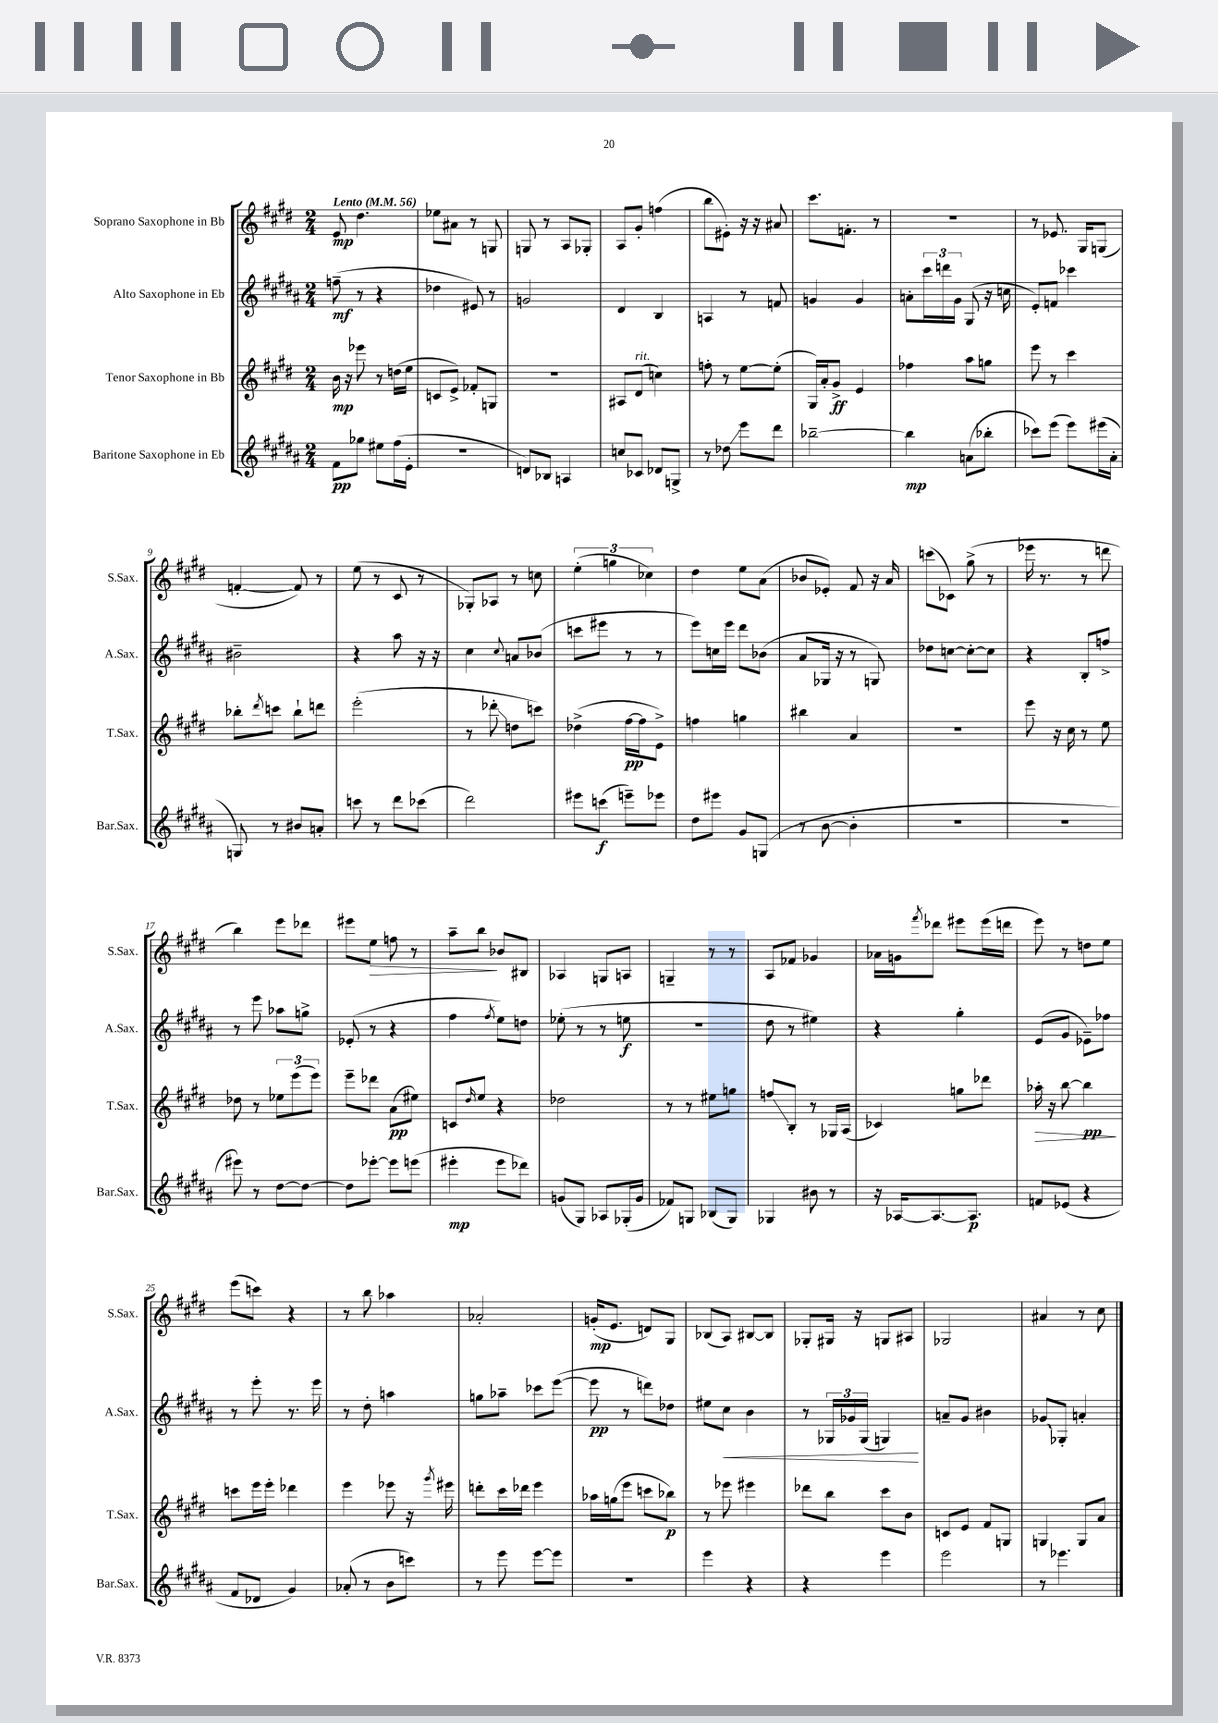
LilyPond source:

<<
\new StaffGroup <<
\new Staff = "s0" \with { instrumentName = "Soprano Saxophone in Bb" shortInstrumentName = "S.Sax." } {
    \clef treble \key e \major \numericTimeSignature \time 2/4 \tempo "Lento" 4 = 56
    e'8\mp dis''4. |
    ees''8 ais'8 r8 g8 |
    g8 r8 a8 ges8-. |
    a8 gis'8-. f''4( |
    b''8 eis'8-.) r16 r16 ais'8 |
    cis'''8. f'8.-. r8 |
    r2 |
    r8 ees'8. gis16 g8( |
    f'4~-. f'8) r8 |
    e''8( r8 cis'8 r8 |
    ges8-.) aes8 r8 c''8 |
    \tuplet 3/2 { e''4-.( g''4 ces''4) } |
    dis''4 e''8 a'8( |
    bes'8 ees'8-.) fis'8 r16 a'16 |
    c'''8( ces'8) gis''8->( r8 |
    ees'''16 r8. r8 d'''8 |
    b''4) e'''8 des'''8 |
    eis'''8 e''8\> f''8 r8 |
    a''8-- b''8\! bes'8 bis8 |
    aes4 g8 a8 |
    g4-- r8 r8 |
    a8 fes'8 ges'4 |
    aes'16 g'16 \acciaccatura { fis'''8 } des'''8 eis'''8 eis'''16( d'''16 |
    e'''8) r8 d''8 e''8 |
    e'''8( c'''8) r4 |
    r8 b''8 aes''4 |
    aes'2-. |
    g'16-.\mp( e'8. d'8) gis8 |
    bes8( a8) bis8~ bis8 |
    ges8-. gis16 r16 g8 ais8 |
    ges2 |
    ais'4 r8 cis''8 \bar "|." |
}
\new Staff = "s1" \with { instrumentName = "Alto Saxophone in Eb" shortInstrumentName = "A.Sax." } {
    \clef treble \key b \major \numericTimeSignature \time 2/4
    f''8--\mf( r8 r4 |
    des''4 eis'8) r8 |
    g'2 |
    dis'4 b4 |
    a4 r8 f'8 |
    g'4 g'4 |
    a'8-. \tuplet 3/2 { cis'''16 d'''16 gis'16 } gis8( r16 c''16 |
    e'8-.) f'8 ces'''4 |
    bis'2-- |
    r4 ais''8 r16 r16 |
    cis''4 \appoggiatura { cis''8 } a'8 bes'8( |
    c'''8 eis'''8 r8 r8 |
    e'''8) c''16 e'''16 dis'''8 bes'8( |
    ais'8 ges16 r16 r8 g8) |
    des''8 c''8~ c''8~-. c''8 |
    r4 b8-. f''8-> |
    r8 e'''8 aes''8 g''8-> |
    ees'8-.( r8 r4 |
    fis''4 \acciaccatura { fis''8 } e''8) d''8 |
    ees''8-.( r8 r8 e''8\f |
    r2 |
    dis''8 r8 eis''4) |
    r4 gis''4-. |
    e'8( gis'8 ees'8--) fes''8 |
    r8 e'''8-. r8. e'''16 |
    r8 dis''8-. a''4 |
    g''8 aes''8-- ces'''8 e'''8~( |
    e'''8\pp r8 d'''8) des''8 |
    eis''8 cis''8\< b'4 |
    r8 \tuplet 3/2 { ges16 ges'16 ges16( } g4\!) |
    a'8-- gis'8 bis'4 |
    \once \override Glissando.style = #'zigzag ges'8\glissando ges8-. a'4-. \bar "|." |
}
\new Staff = "s2" \with { instrumentName = "Tenor Saxophone in Bb" shortInstrumentName = "T.Sax." } {
    \clef treble \key e \major \numericTimeSignature \time 2/4
    b'16\mp r16 ees'''8 r8 d''16( e''16 |
    c'8 e'8->) fes'8-. g8 |
    R2 |
    ais8 dis'8^\markup { \italic "rit." }( c''4) |
    f''8-. r8 e''8~ e''8-.( |
    gis16) a'16-. gis'8->\ff e'4 |
    fes''4 a''8 g''8 |
    e'''8 r8 cis'''4 |
    bes''8-. \acciaccatura { dis'''8 } c'''8 bes''8-! d'''8 |
    e'''2-.( |
    r8 des'''8-.\glissando d''8 c'''8) |
    des''4->( fis''16~\pp fis''16 e'8->) |
    f''4 g''4 |
    bis''4 a'4 |
    r2 |
    e'''8 r16 cis''16 r8 e''8 |
    des''8 r8 \tuplet 3/2 { ees''8 e'''8( e'''8) } |
    e'''8-- des'''8 a'8\pp( eis''8) |
    c'8 \grace { dis''16 } e''8 r4 |
    des''2 |
    r8 r8 eis''8 g''8 |
    f''8\glissando b8-. r8 ges16 a16( |
    ces'4) g''8 des'''8 |
    aes''16-.\> r16 b''8~ b''4\pp\! |
    c'''8 e'''16 e'''16-. des'''4 |
    e'''4 ees'''8 r16 \acciaccatura { gis'''8 } eis'''16 |
    d'''8-. cis'''16 des'''16 e'''4 |
    aes''16 g''16( e'''8 c'''8 bes''8\p) |
    r8 ees'''8 eis'''4 |
    des'''8 b''8 cis'''8 b'8 |
    c'8 e'8 fis'8 g8 |
    g4 g8 a'8 \bar "|." |
}
\new Staff = "s3" \with { instrumentName = "Baritone Saxophone in Eb" shortInstrumentName = "Bar.Sax." } {
    \clef treble \key b \major \numericTimeSignature \time 2/4
    fis'8\pp ges''8 eis''8 fis''16( e'16-. |
    r2 |
    d'8) bes8 a4 |
    c''8 ces'8 des'8 g8-> |
    r8 des''8\glissando e'''8 dis'''8 |
    bes''2~-- |
    bes''4\mp a'8( bes''8-. |
    ces'''8) e'''8( e'''8) eis'''16( ais'16-. |
    g8) r8 bis'8 a'8-. |
    c'''8 r8 dis'''8 ces'''8( |
    dis'''2) |
    eis'''8 c'''8\f( e'''8--) ees'''8 |
    dis''8 eis'''8 gis'8 g8( |
    r8 b'8~ b'4-. |
    R2 |
    R2 |
    eis'''8) r8 dis''8~ dis''8~ |
    dis''8 ees'''8~-. ees'''8 e'''8( |
    eis'''4-.\mp eis'''8 des'''8) |
    g'8( gis8) aes8 ges16-.( g'16 |
    fes'8) g8 bes8( g8) |
    ges4 bis'8 r8 |
    r16 aes16~ aes8.~ aes8.\p |
    f'8 ees'8( r4 |
    fis'8 des'8 gis'4) |
    aes'8-.( r8 b'8 c'''8) |
    r8 e'''8 e'''8~ e'''8 |
    R2 |
    e'''4 r4 |
    r4 e'''4 |
    e'''2 |
    r8 ees'''4. \bar "|." |
}
>>
>>
